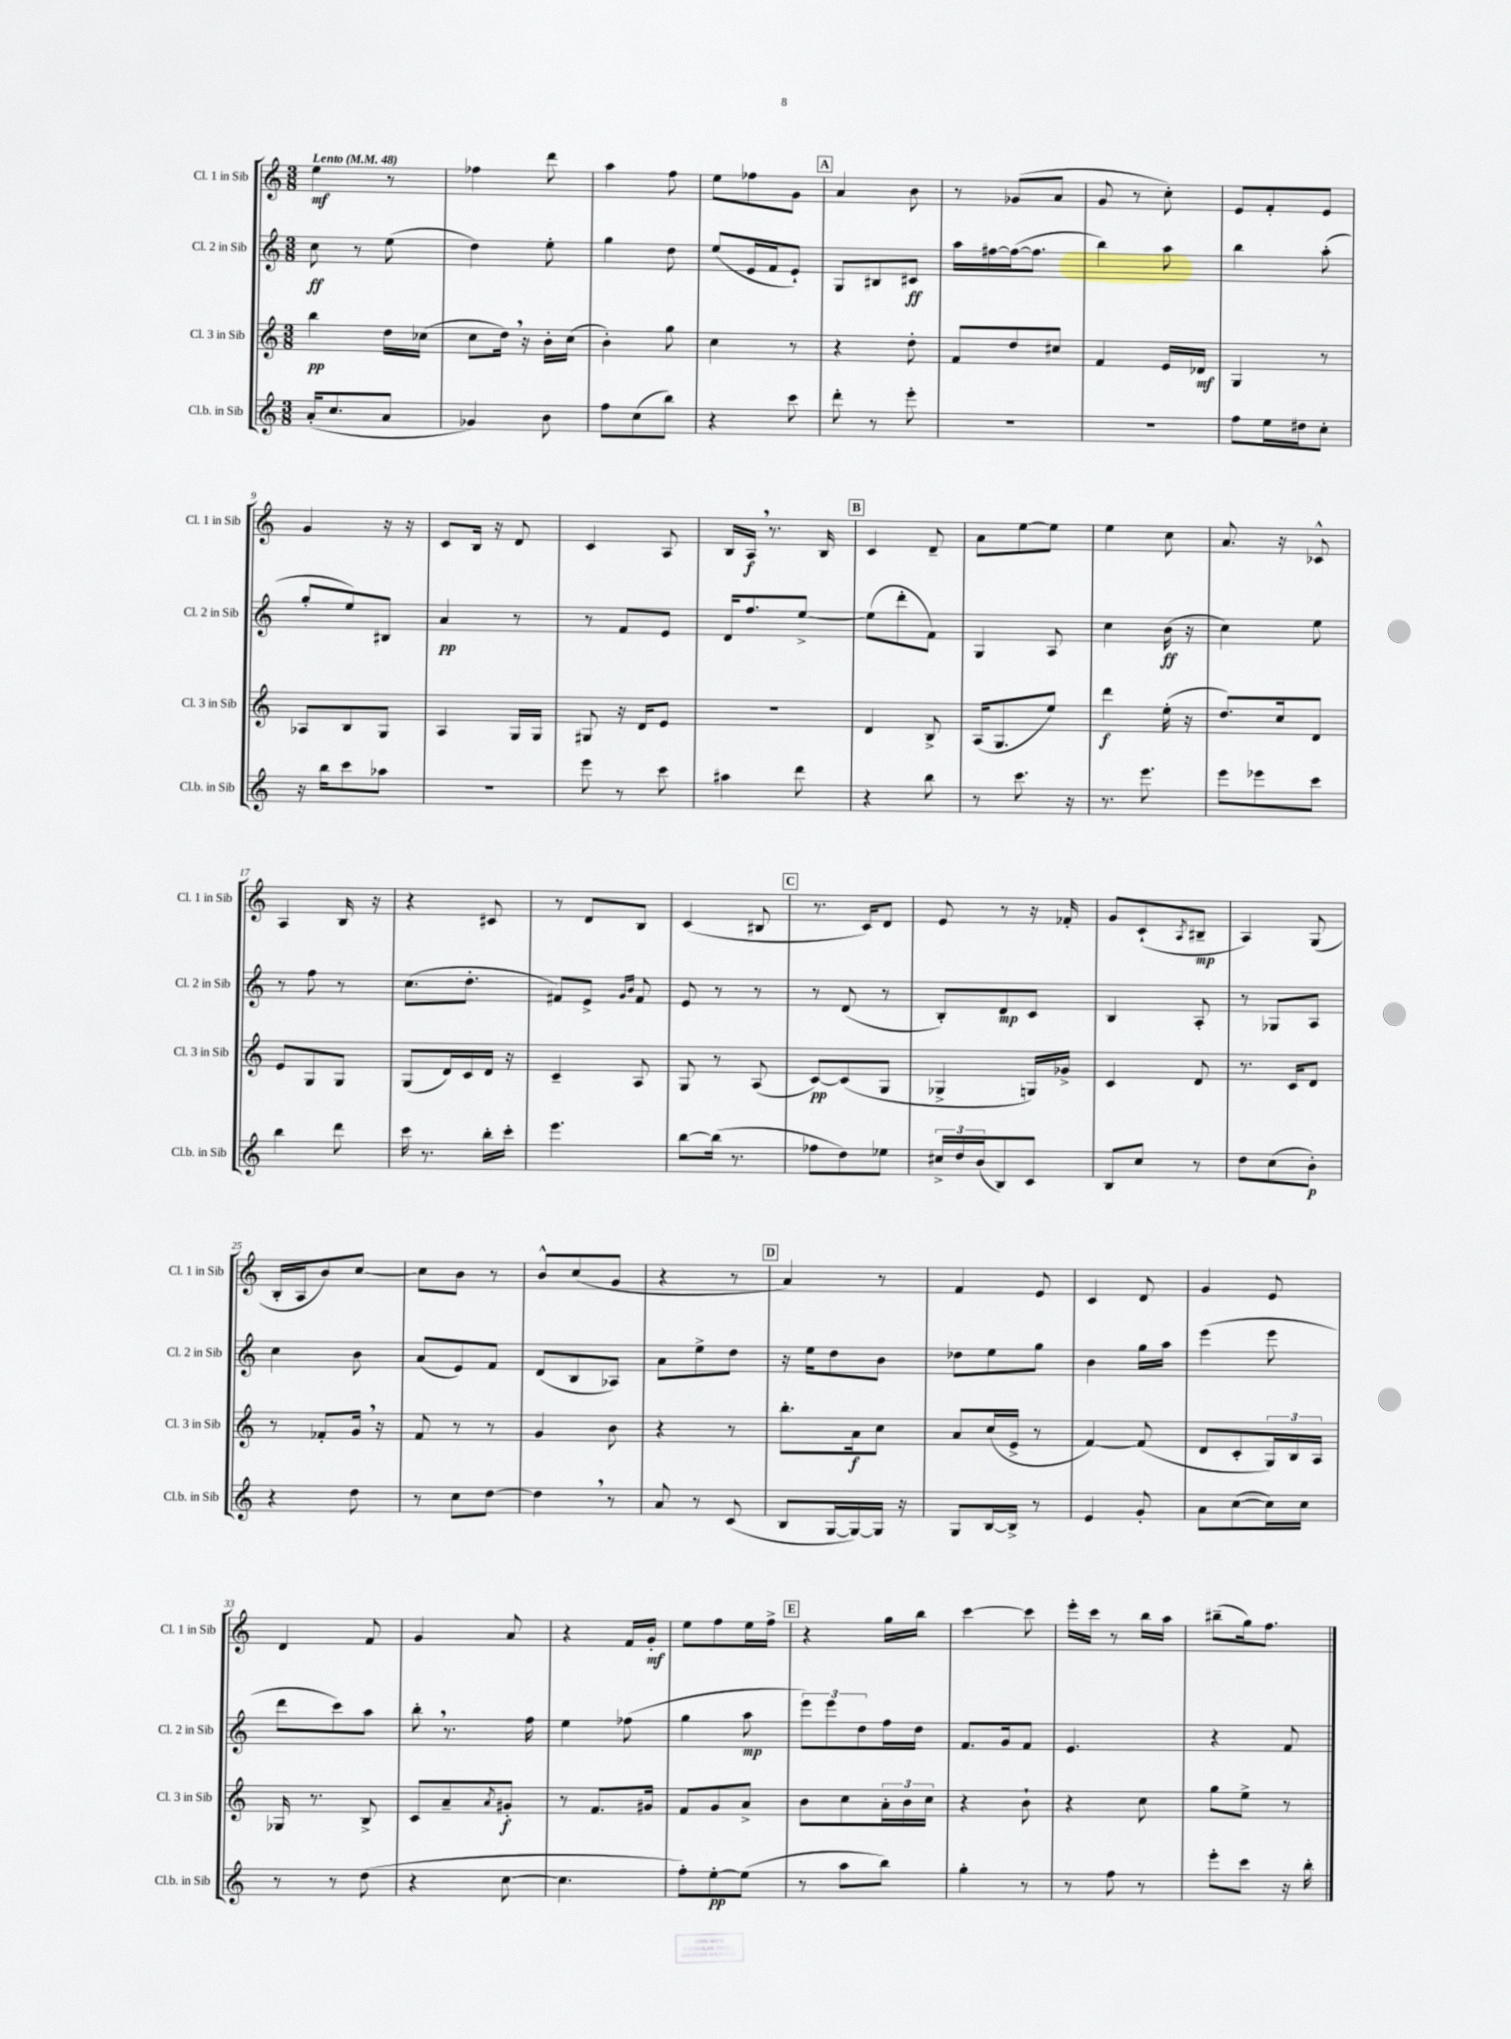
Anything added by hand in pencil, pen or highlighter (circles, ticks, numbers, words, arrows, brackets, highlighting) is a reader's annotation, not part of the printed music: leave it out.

**kern	**dynam	**kern	**dynam	**kern	**dynam	**kern	**dynam
*part4	*part4	*part3	*part3	*part2	*part2	*part1	*part1
*staff4	*staff4	*staff3	*staff3	*staff2	*staff2	*staff1	*staff1
*I"Cl.b. in Sib	*	*I"Cl. 3 in Sib	*	*I"Cl. 2 in Sib	*	*I"Cl. 1 in Sib	*
*I'Cl.b. in Sib	*	*I'Cl. 3 in Sib	*	*I'Cl. 2 in Sib	*	*I'Cl. 1 in Sib	*
*clefG2	*	*clefG2	*	*clefG2	*	*clefG2	*
*k[]	*	*k[]	*	*k[]	*	*k[]	*
*M3/8	*	*M3/8	*	*M3/8	*	*M3/8	*
*MM48	*	*MM48	*	*MM48	*	*MM48	*
=1	=1	=1	=1	=1	=1	=1	=1
!	!	!	!	!	!	!LO:TX:a:B:t=Lento	!
(16a'/KL	.	4bb\	pp	8cc\	ff	4ee\	mf
8.cc/	.	.	.	.	.	.	.
.	.	.	.	8r	.	.	.
8a/J	.	16dd\LL	.	(8ee\	.	8r	.
.	.	(16cc-X\JJ	.	.	.	.	.
=2	=2	=2	=2	=2	=2	=2	=2
4g-X/)	.	8cc\L	.	4dd\)	.	4ff-X\	.
.	.	16dd,\Jk)	.	.	.	.	.
.	.	16r	.	.	.	.	.
8b\	.	16b'\LL	.	8ee'\	.	8ddd\	.
.	.	(16cc\JJ	.	.	.	.	.
=3	=3	=3	=3	=3	=3	=3	=3
8ff\L	.	4b'\)	.	4gg\	.	4aa\	.
(8cc\	.	.	.	.	.	.	.
8bb\J)	.	8gg\	.	8dd\	.	8ff\	.
=4	=4	=4	=4	=4	=4	=4	=4
4r	.	4cc\	.	(8ee/L	.	8ee\L	.
.	.	.	.	16e/L	.	8ff-X\	.
.	.	.	.	16f/J	.	.	.
8ccc\	.	8r	.	8e`/J)	.	8g\J	.
!!LO:REH:place=s1:t=A
=5	=5	=5	=5	=5	=5	=5	=5
8ddd'\	.	4r	.	8G/L	.	4a/	.
8r	.	.	.	8B#X/	.	.	.
8eee'\	.	8dd'\	.	8c#X/J	ff	8b\	.
=6	=6	=6	=6	=6	=6	=6	=6
4.r	.	8f/L	.	16aa\LL	.	8r	.
.	.	.	.	[16ff#X\	.	.	.
.	.	8dd/	.	(16ff#\J_	.	(8g-X/L	.
.	.	.	.	8.ff#\J]	.	.	.
.	.	8cc#X/J	.	.	.	8a/J	.
=7	=7	=7	=7	=7	=7	=7	=7
4.r	.	4f/	.	4bb\)	.	8g/	.
.	.	.	.	.	.	8r	.
.	.	16e/LL	.	8aa\	.	8cc'\)	.
.	.	16d-X/JJ	mf	.	.	.	.
=8	=8	=8	=8	=8	=8	=8	=8
8ff\L	.	4G/	.	4bb\	.	8e/L	.
16ee\L	.	.	.	.	.	8f'/	.
16dd#X\J	.	.	.	.	.	.	.
8cc'\J	.	8r	.	(8aa'\	.	8e/J	.
!!LO:LB:g=z
=9	=9	=9	=9	=9	=9	=9	=9
16r	.	8A-X/L	.	8gg'/L	.	4g/	.
16bb\KL	.	.	.	.	.	.	.
8ccc\	.	8B/	.	8ee/)	.	.	.
8aa-X\J	.	8G/J	.	8B#X/J	.	16r	.
.	.	.	.	.	.	16r	.
=10	=10	=10	=10	=10	=10	=10	=10
4.r	.	4A/	.	4a/	pp	8c/L	.
.	.	.	.	.	.	16B/Jk	.
.	.	.	.	.	.	16r	.
.	.	16G/LL	.	8r	.	8d/	.
.	.	16G/JJ	.	.	.	.	.
=11	=11	=11	=11	=11	=11	=11	=11
8eee\	.	8G#X/	.	8r	.	4c/	.
8r	.	16r	.	8f/L	.	.	.
.	.	16d/KL	.	.	.	.	.
8ccc\	.	8e/J	.	8e/J	.	8A/	.
=12	=12	=12	=12	=12	=12	=12	=12
4aa#X\	.	4.r	.	16d/KL	.	16B/LL	.
.	.	.	.	8.ff/	.	16A,/JJ	f
.	.	.	.	.	.	8.r	.
8ddd\	.	.	.	[8ee^/J	.	.	.
.	.	.	.	.	.	16B/	.
!!LO:REH:place=s1:t=B
=13	=13	=13	=13	=13	=13	=13	=13
4r	.	4d/	.	(8ee\L]	.	4c/	.
.	.	.	.	8ddd'\	.	.	.
8bb\	.	8B^/	.	8f\J)	.	8d~/	.
=14	=14	=14	=14	=14	=14	=14	=14
8r	.	(16A/KL	.	4G/	.	8a\L	.
.	.	8.G/	.	.	.	.	.
8.ccc\	.	.	.	.	.	[8ee\	.
.	.	8ee/J)	.	8A/	.	8ee\J]	.
16r	.	.	.	.	.	.	.
=15	=15	=15	=15	=15	=15	=15	=15
8.r	.	4ddd\	f	4cc\	.	4ee\	.
8.eee\	.	.	.	.	.	.	.
.	.	(16ee'\	.	(16b\	ff	8cc\	.
.	.	16r	.	16r	.	.	.
=16	=16	=16	=16	=16	=16	=16	=16
8eee\L	.	8.dd/L)	.	4cc\)	.	8.a/	.
8eee-X\	.	.	.	.	.	.	.
.	.	16cc/k	.	.	.	16r	.
8ccc\J	.	8d/J	.	8ee\	.	8c-X^^/	.
!!LO:LB:g=z
=17	=17	=17	=17	=17	=17	=17	=17
4bb\	.	8e/L	.	8r	.	4A/	.
.	.	8G/	.	8ff\	.	.	.
8ddd\	.	8G/J	.	8r	.	16B/	.
.	.	.	.	.	.	16r	.
=18	=18	=18	=18	=18	=18	=18	=18
16ccc\	.	(8G/L	.	(8.cc\L	.	4r	.
8.r	.	.	.	.	.	.	.
.	.	16d/L)	.	.	.	.	.
.	.	16c/	.	8.dd'\J	.	.	.
16bb'\LL	.	16d/JJ	.	.	.	8c#X/	.
16ccc'\JJ	.	16r	.	.	.	.	.
=19	=19	=19	=19	=19	=19	=19	=19
4.eee\	.	4c~/	.	8f#X/L)	.	8r	.
.	.	.	.	8e^/J	.	8d/L	.
.	.	.	.	16qqg/LL	.	.	.
.	.	.	.	16qqb/JJ	.	.	.
.	.	8A/	.	8f#/	.	8B/J	.
=20	=20	=20	=20	=20	=20	=20	=20
[8bb\L	.	8G/	.	8e/	.	(4c/	.
(16bb\Jk]	.	8r	.	8r	.	.	.
8.r	.	.	.	.	.	.	.
.	.	(8A/	.	8r	.	8B#X/	.
!!LO:REH:place=s1:t=C
=21	=21	=21	=21	=21	=21	=21	=21
8ff-X\L	.	[8c/L)	pp	8r	.	8.r	.
8dd\)	.	(8c/]	.	(8d/	.	.	.
.	.	.	.	.	.	16c/KL)	.
8ee-X\J	.	8G/J	.	8r	.	8d/J	.
=22	=22	=22	=22	=22	=22	=22	=22
24cc#X^/LL	.	4G-X^/	.	8B'/L)	.	8e/	.
24dd/	.	.	.	.	.	.	.
(24b/J	.	.	.	.	.	.	.
8B/)	.	.	.	8d/	mp	8r	.
8c/J	.	16Gn/LL)	.	8c/J	.	16r	.
.	.	16g-X^/JJ	.	.	.	16f-X'/	.
=23	=23	=23	=23	=23	=23	=23	=23
8B/L	.	4c/	.	4B/	.	8g/L	.
8cc/J	.	.	.	.	.	(8c`/	.
.	.	.	.	.	.	8qA/	.
8r	.	8d/	.	8A'/	.	8B#X~/J	mp
=24	=24	=24	=24	=24	=24	=24	=24
8dd\L	.	8.r	.	8r	.	4A/)	.
(8cc\	.	.	.	8G-X/L	.	.	.
.	.	16c/KL	.	.	.	.	.
8b'\J)	p	8d/J	.	8A/J	.	(8G/	.
!!LO:LB:g=z
=25	=25	=25	=25	=25	=25	=25	=25
4r	.	8r	.	4cc\	.	16B'/LL	.
.	.	.	.	.	.	16A/J	.
.	.	8f-X'/L	.	.	.	8b/)	.
8dd\	.	16g,/Jk	.	8b\	.	[8cc/J	.
.	.	16r	.	.	.	.	.
=26	=26	=26	=26	=26	=26	=26	=26
8r	.	8f/	.	(8a/L	.	8cc\L]	.
8cc\L	.	8r	.	8e/)	.	8b\J	.
[8dd\J	.	8r	.	8f/J	.	8r	.
=27	=27	=27	=27	=27	=27	=27	=27
4dd,\]	.	4g/	.	(8d/L	.	8b^^/L	.
.	.	.	.	8B/	.	(8cc/	.
8r	.	8b\	.	8A-X/J)	.	8g/J	.
=28	=28	=28	=28	=28	=28	=28	=28
8a/	.	4r	.	8a\L	.	4r	.
8r	.	.	.	8ee^\	.	.	.
(8c/	.	8r	.	8dd\J	.	8r	.
!!LO:REH:place=s1:t=D
=29	=29	=29	=29	=29	=29	=29	=29
8B/L	.	8.bb'\L	.	16r	.	4a/)	.
.	.	.	.	16ee\KL	.	.	.
[16G/L	.	.	.	8dd\	.	.	.
16G/_)	.	16a\k	f	.	.	.	.
16G/JJ]	.	8cc\J	.	8b\J	.	8r	.
16r	.	.	.	.	.	.	.
=30	=30	=30	=30	=30	=30	=30	=30
8G/L	.	8a/L	.	8dd-X\L	.	4f/	.
[16B/L	.	(16cc/L	.	8ee\	.	.	.
16B^/JJ]	.	16e^/JJ	.	.	.	.	.
8r	.	8r	.	8gg\J	.	8e/	.
=31	=31	=31	=31	=31	=31	=31	=31
4e/	.	[4f/)	.	4b\	.	4c/	.
8g'/	.	(8f/]	.	16gg\LL	.	8d/	.
.	.	.	.	16aa\JJ	.	.	.
=32	=32	=32	=32	=32	=32	=32	=32
8a\L	.	8d/L	.	(4eee\	.	4g/	.
([8cc\	.	8c'/	.	.	.	.	.
16cc\L])	.	24G/L)	.	8eee\	.	8e/	.
.	.	24B/	.	.	.	.	.
16cc\JJ	.	.	.	.	.	.	.
.	.	24A/JJ	.	.	.	.	.
!!LO:LB:g=z
=33	=33	=33	=33	=33	=33	=33	=33
8r	.	16G-X/	.	8ddd\L	.	4d/	.
.	.	8.r	.	.	.	.	.
8r	.	.	.	8ccc\)	.	.	.
(8dd\	.	8B^/	.	8aa\J	.	8f/	.
=34	=34	=34	=34	=34	=34	=34	=34
4r	.	8c/L	.	8bb',\	.	4g/	.
.	.	8a~/	.	8.r	.	.	.
.	.	8qa/	.	.	.	.	.
[8cc\	.	8g#X'/J	f	.	.	8a/	.
.	.	.	.	16ff\	.	.	.
=35	=35	=35	=35	=35	=35	=35	=35
4.cc\]	.	8r	.	4ee\	.	4r	.
.	.	8.f/L	.	.	.	.	.
.	.	.	.	(8ff-X\	.	16f/LL	.
.	.	16g#X/Jk	.	.	.	16g'/JJ	mf
=36	=36	=36	=36	=36	=36	=36	=36
8ff'\L)	.	8f/L	.	4gg\	.	8ee\L	.
[8ee'\	pp	8g/	.	.	.	8ff\	.
(8ee\J]	.	8a^/J	.	8aa\	mp	16ee\L	.
.	.	.	.	.	.	16ff^\JJ	.
!!LO:REH:place=s1:t=E
=37	=37	=37	=37	=37	=37	=37	=37
8r	.	8b\L	.	12eee\L)	.	4r	.
.	.	.	.	12eee\	.	.	.
8aa\L	.	8cc\	.	.	.	.	.
.	.	.	.	12dd\	.	.	.
8bb\J)	.	24a'\L	.	16ff\L	.	16gg\LL	.
.	.	24b\	.	.	.	.	.
.	.	.	.	16dd\JJ	.	16bb\JJ	.
.	.	24cc\JJ	.	.	.	.	.
=38	=38	=38	=38	=38	=38	=38	=38
4gg'\	.	4r	.	8.f/L	.	[4ccc\	.
.	.	.	.	16g/k	.	.	.
8r	.	8b`\	.	8f/J	.	8ccc\]	.
=39	=39	=39	=39	=39	=39	=39	=39
8r	.	4r	.	4.e/	.	16eee'\LL	.
.	.	.	.	.	.	16ccc\JJ	.
8ff\	.	.	.	.	.	8r	.
8r	.	8cc\	.	.	.	16bb\LL	.
.	.	.	.	.	.	16aa\JJ	.
=40	=40	=40	=40	=40	=40	=40	=40
8eee'\L	.	8gg\L	.	4r	.	(8bb#X~\L	.
8ccc\J	.	8ee^\J	.	.	.	16gg\k)	.
.	.	.	.	.	.	8.ff\J	.
16r	.	8r	.	8f/	.	.	.
16bb'\	.	.	.	.	.	.	.
==	==	==	==	==	==	==	==
*-	*-	*-	*-	*-	*-	*-	*-
